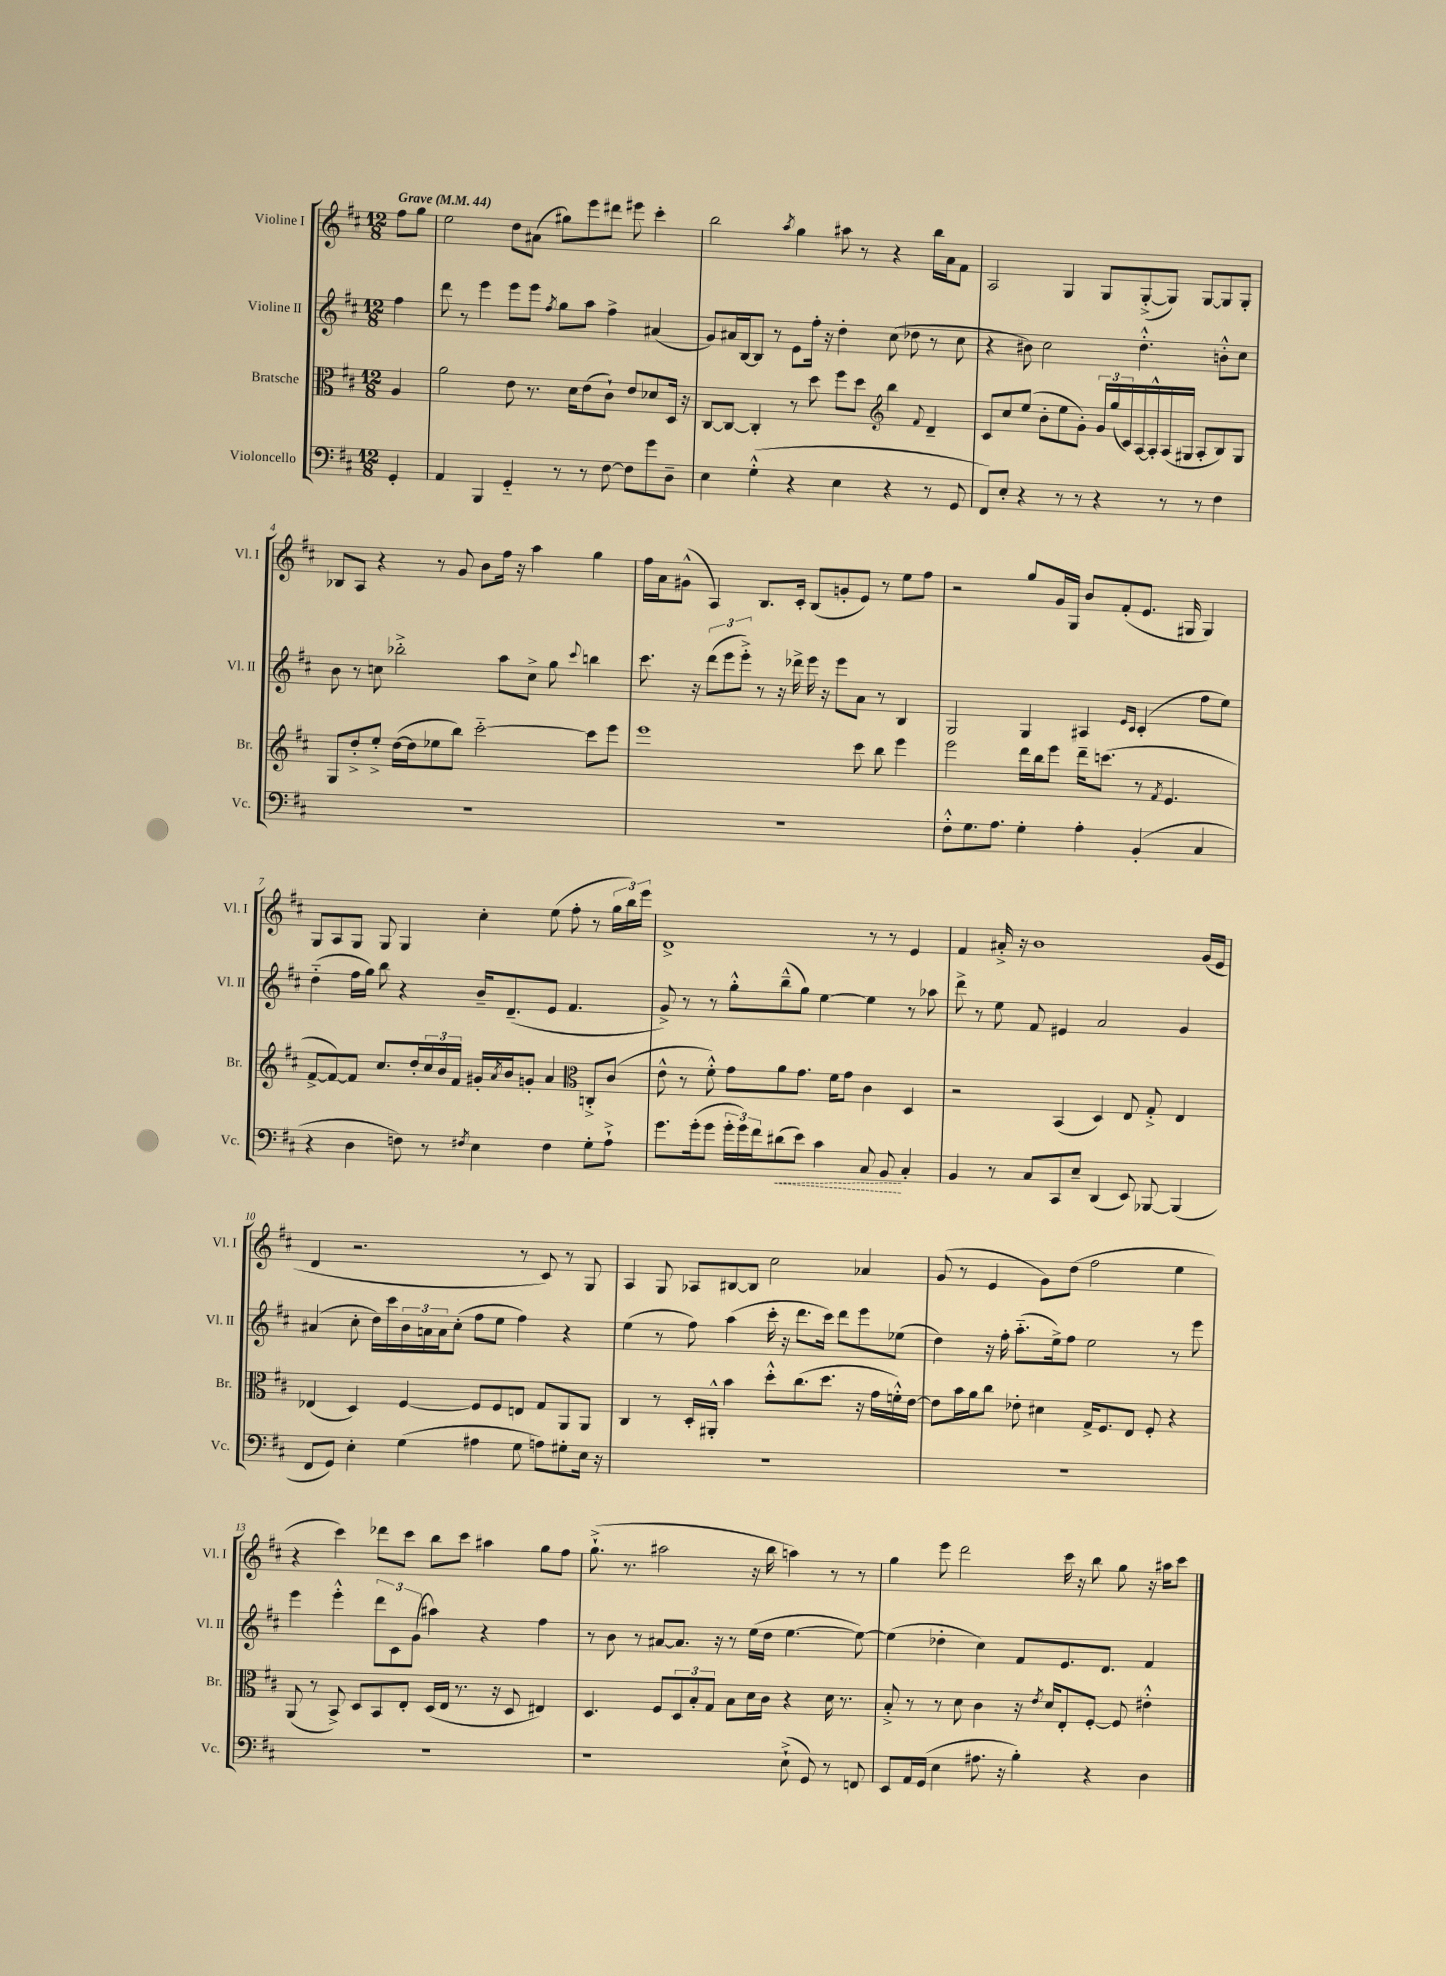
<<
\new StaffGroup <<
\new Staff = "s0" \with { instrumentName = "Violine I" shortInstrumentName = "Vl. I" } {
    \clef treble \key d \major \numericTimeSignature \time 12/8 \partial 4 \tempo "Grave" 4 = 44
    fis''8 g''8 |
    e''2 d''8 ais'8( gis''8) e'''8 dis'''8 eis'''8 cis'''4-. |
    b''2 \acciaccatura { a''8 } g''4 ais''8 r8 r4 b''16 a'16 fis'8 |
    a2 g4 g8 g8~-.->( g8) g8~ g8 g8-. |
    bes8 a8 r4 r8 g'8 b'8 fis''16 r16 a''4 g''4 |
    fis''16 a'16 gis'8-^( a4) b8. cis'16-. b8( g'8-. e'8) r8 e''8 fis''8 |
    r2 g''8 g'16 g16 b'8 fis'8-.( e'8. gis16 gis4) |
    g8 a8 g8 g8 g4 cis''4-. e''8( fis''8-. r8 \tuplet 3/2 { g''16 b''16) e'''16 } |
    d'1-> r8 r8 e'4 |
    fis'4 ais'16-.-> r16 b'1 g'16( e'16 |
    d'4 r2. r8 cis'8) r8 g8 |
    a4 g8 aes8 bis8~ bis8 cis''2 aes'4 |
    g'8( r8 e'4 g'8) d''8( fis''2 e''4 |
    r4 cis'''4) des'''8 cis'''8 b''8 cis'''8 ais''4 g''8 fis''8 |
    g''8.-!->( r8. ais''2 r16 b''16 a''4) r8 r8 |
    g''4 e'''8 d'''2 cis'''16 r16 b''8 g''8 r16 ais''16 cis'''8 \bar "|." |
}
\new Staff = "s1" \with { instrumentName = "Violine II" shortInstrumentName = "Vl. II" } {
    \clef treble \key d \major \numericTimeSignature \time 12/8 \partial 4
    fis''4 |
    d'''8 r8 e'''4 e'''8 e'''8 \acciaccatura { fis''8 } g''8 a''8 fis''4-> ais'4( |
    g'8) ais'16 b16~ b8 r8 e'8 fis''16-. r16 d''4-. cis''8( des''8 r8 cis''8 |
    r4 bis'8) cis''2 d''4.-.-^ b'8-.-^ cis''8 |
    b'8 r8 c''8 bes''2-.-> a''8 c''8-> g''8 \appoggiatura { cis'''8 } b''4 |
    cis'''8. r16 \tuplet 3/2 { d'''8( e'''8 e'''8-.->) } r8 r16 des'''16-> e'''16 r16 e'''8 a'8 r8 b4 |
    g2 g4 ais4 \grace { e'16 cis'16 } cis'4-.( fis''8 e''8) |
    d''4-_( fis''16 g''16) b''8 r4 b'16-- d'8.--( e'8 fis'4. |
    g'8->) r8 r8 g''8-.-^ b''8---^( g''8) e''4~ e''4 r8 aes''8 |
    d'''8-> r8 e''8 fis'8 eis'4 a'2 g'4 |
    ais'4( cis''8-. d''16) cis'''16 \tuplet 3/2 { b'16 a'16 a'16 } cis''8-.( fis''8 e''8 fis''4) r4 |
    e''4( r8 fis''8) a''4( cis'''16-. r16 d'''8. cis'''16) d'''8 e'''8 ees''8( |
    d''4) r16 fis''16-. a''8.-_( e''16->) fis''8 e''2 r8 e'''8 |
    e'''4 e'''4-.-^ \tuplet 3/2 { d'''8 cis'8 g'8( } ais''4) r4 fis''4 |
    r8 b'8 r8 ais'8~ ais'8. r16 r8 e''16( d''16 e''4.~ e''8~) |
    e''4( des''4-. cis''4) fis'8 e'8. d'8. fis'4 \bar "|." |
}
\new Staff = "s2" \with { instrumentName = "Bratsche" shortInstrumentName = "Br." } {
    \clef alto \key d \major \numericTimeSignature \time 12/8 \partial 4
    a4 |
    a'2 e'8 r8. d'16 e'8( cis'8-!) e'8 des'8 d16 r16 |
    cis8~ cis8~ cis4-. r8 d''8 fis''8 d''8 \clef treble b''4 \appoggiatura { fis'8 } d'4-- |
    cis'8 cis''8 e''8( b'8-. e''8 g'8-.) \tuplet 3/2 { g'16 g''16( cis'16) } a16~ a16-.-^ a16( gis16 a8-. b8) gis8 |
    g8 d''8-.-> e''8-.-> d''16~( d''16 ees''8 b''8) cis'''2~-_ cis'''8 e'''8 |
    e'''1 cis'''8 b''8 e'''4 |
    e'''2 d'''16 b''16 e'''8 d'''16-- c'''8.( r8 \acciaccatura { fis'8 } e'4. |
    fis'8~-> fis'8~) fis'8 cis''8. d''16-. \tuplet 3/2 { cis''16 b'16 fis'16 } gis'16-. \acciaccatura { a'8 } b'16 g'8-. a'4 \clef alto c8-.-> cis'8( |
    e'8-^ r8 fis'8-.-^) g'8 a'8 g'8. fis'16 g'8 cis'4 d4 |
    r2 b,4( d4) e8 g8-.-> e4 |
    ees4( d4) fis4~ fis8 fis8 e8 g8 a,8 a,8 |
    cis4 r8 d16-. ais,16-.-^ b'4 d''8-.-^ cis''8.( d''8. r16 g'16 f'16-.-^) e'16~ |
    e'8 b'16 a'16 cis''8 ees'8-. dis'4 g16-> fis8. e8 fis8-. r4 |
    a,8( r8 b,8->) d8 b,8 e8-. d16( e16 r8. r16 d8 eis4) |
    d4. fis8 \tuplet 3/2 { d8 b8-. g8 } b8 d'16 cis'16 r4 d'16 r8. |
    b8-.-> r8 r8 d'8 cis'4 r16 \acciaccatura { e'8 } d'16 e8-. fis8~-. fis8 eis'4-.-^ \bar "|." |
}
\new Staff = "s3" \with { instrumentName = "Violoncello" shortInstrumentName = "Vc." } {
    \clef bass \key d \major \numericTimeSignature \time 12/8 \partial 4
    g,4-. |
    a,4 b,,4 g,4-_ r8 r8 fis8~ fis8 g'8 d8-- |
    e4 g4-.-^( r4 e4 r4 r8 g,8 |
    fis,8) e8-. r4 r8 r8 r4 r8 r8 fis4 |
    R1. |
    R1. |
    fis8-.-^ g8. a8. g4-. a4-. b,4-.( cis4 |
    r4 d4 f8) r8 \acciaccatura { fis8 } e4 fis4 g8-. a8-!-> |
    g'8. g'16-.( g'8 \tuplet 3/2 { g'16-. g'16) fis'16 } \once \override Hairpin.style = #'dashed-line dis'8\<( e'8) cis'4 cis8 b,8\! cis4-. |
    b,4 r8 cis8 cis,8 e8-- d,4( e,8) bes,,8~ bes,,4( |
    fis,8 g,8) e4-. g4( ais4 g8 a8) gis8-. e16 r16 |
    R1. |
    R1. |
    R1. |
    r1 e8-!->( g,8) r8 f,8 |
    e,8 a,16 g,16( e4 ais8. r16 b4-.) r4 d4 \bar "|." |
}
>>
>>
